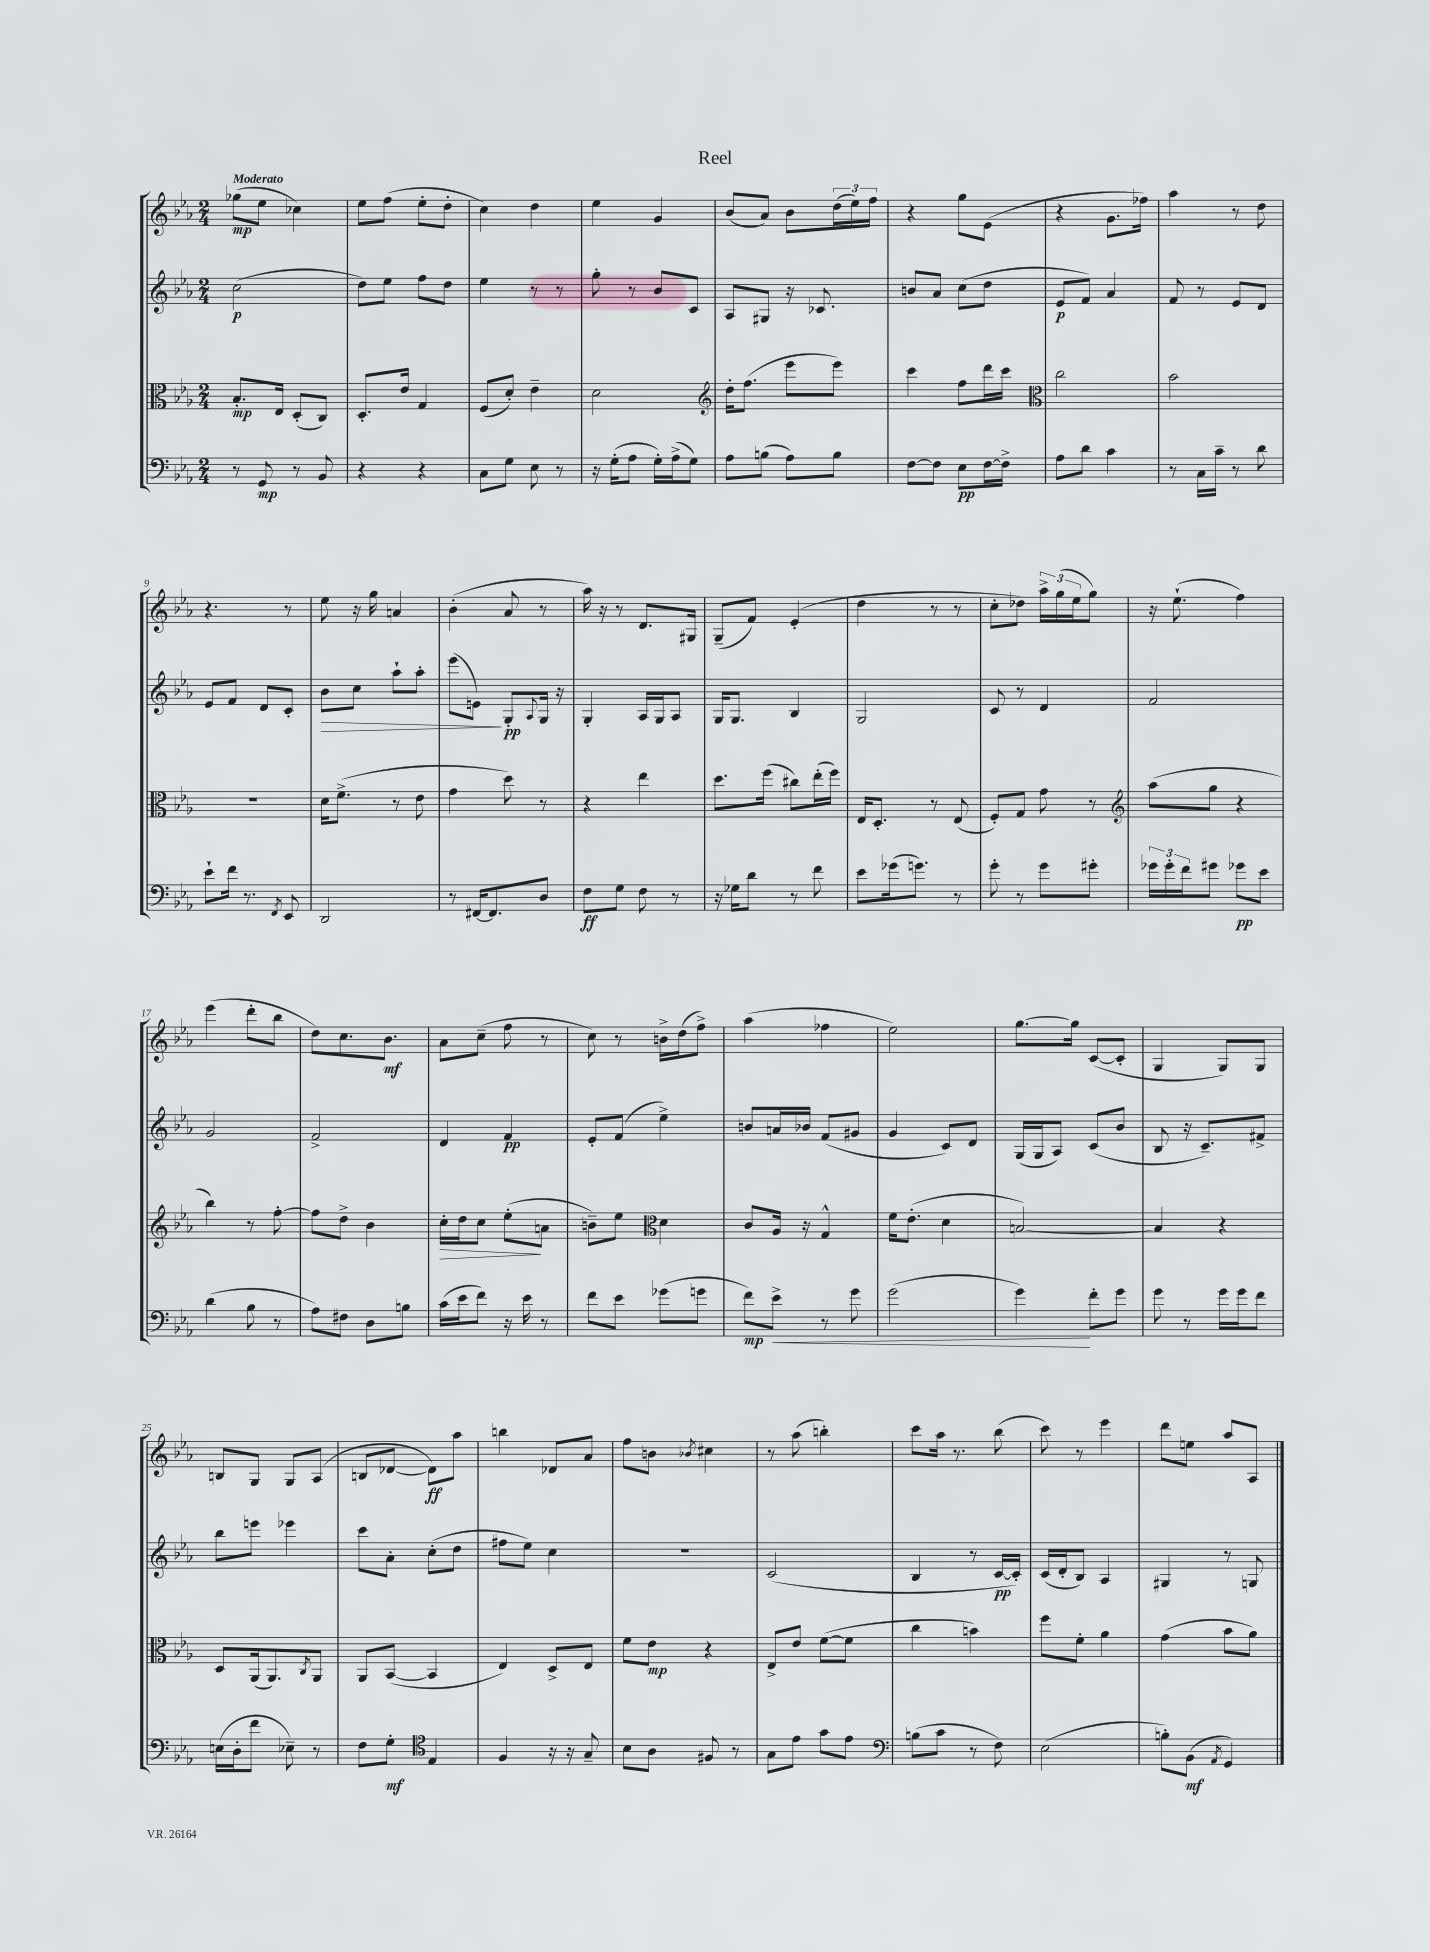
\header { title = "Reel" }
<<
\new StaffGroup <<
\new Staff = "s0" {
    \clef treble \key ees \major \numericTimeSignature \time 2/4 \tempo "Moderato"
    ges''8\mp( ees''8 ces''4) |
    ees''8 f''8( ees''8-. d''8-. |
    c''4) d''4 |
    ees''4 g'4 |
    bes'8( aes'8) bes'8 \tuplet 3/2 { d''16( ees''16) f''16 } |
    r4 g''8 ees'8( |
    r4 g'8. fes''16) |
    aes''4 r8 d''8 |
    r4. r8 |
    ees''8 r16 g''16 a'4 |
    bes'4-.( aes'8 r8 |
    aes''16) r16 r8 d'8. gis16 |
    g8--( f'8) ees'4-.( |
    d''4 r8 r8 |
    c''8-. des''8) \tuplet 3/2 { aes''16-> g''16( ees''16 } g''8) |
    r16 ees''8.-!( f''4) |
    ees'''4( d'''8-. bes''8 |
    d''8) c''8. bes'8.\mf |
    aes'8 c''8--( f''8 r8 |
    c''8) r8 b'16-> d''16( f''8->) |
    aes''4( fes''4 |
    ees''2) |
    g''8.~ g''16 c'8~( c'8-. |
    g4 g8) g8 |
    b8 g8 g8 aes8( |
    b8 des'8~ des'8\ff) aes''8 |
    b''4 des'8 aes'8 |
    f''8 b'8 \acciaccatura { bes'8 } cis''4 |
    r8 aes''8( b''4-.) |
    c'''8 aes''16 r8. bes''8( |
    c'''8) r8 ees'''4 |
    d'''8 e''8 aes''8 aes8 \bar "|." |
}
\new Staff = "s1" {
    \clef treble \key ees \major \numericTimeSignature \time 2/4
    c''2\p( |
    d''8) ees''8 f''8 d''8 |
    ees''4 r8 r8 |
    g''8-. r8 bes'8 c'8 |
    aes8 gis8 r16 ces'8. |
    b'8 aes'8 c''8( d''8 |
    ees'8\p f'8) aes'4 |
    f'8 r8 ees'8 d'8 |
    ees'8 f'8 d'8 c'8-. |
    bes'8\> c''8 aes''8-! aes''8-. |
    ees'''8( e'8\!) g8-.\pp \appoggiatura { aes8 } g16 r16 |
    g4-. aes16 g16 aes8 |
    g16 g8. bes4 |
    g2 |
    c'8 r8 d'4 |
    f'2 |
    g'2 |
    f'2-> |
    d'4 f'4\pp |
    ees'8-. f'8( ees''4->) |
    b'8 a'16 bes'16 f'8( gis'8 |
    g'4 c'8) d'8 |
    g16( g16 aes8) c'8( bes'8 |
    bes8 r16 c'8.--) fis'8-> |
    bes''8 e'''8 ees'''4 |
    c'''8 aes'8-. c''8-.( d''8 |
    fis''8 ees''8) c''4 |
    R2 |
    c'2( |
    bes4 r8 c'16~\pp c'16-.) |
    c'16( d'16-. bes8) aes4 |
    gis4 r8 g8 \bar "|." |
}
\new Staff = "s2" {
    \clef alto \key ees \major \numericTimeSignature \time 2/4
    bes8.-.\mp ees16 d8-.( c8) |
    d8.-. ees'16 g4 |
    f8( d'8-.) ees'4-- |
    d'2 |
    \clef treble d''16-. f''8.( ees'''8 ees'''8) |
    c'''4 f''8 d'''16 c'''16 |
    \clef alto c''2 |
    bes'2 |
    R2 |
    d'16 f'8.->( r8 ees'8 |
    g'4 d''8) r8 |
    r4 ees''4 |
    d''8. f''16( cis''8) ees''16-.( f''16) |
    ees16 d8.-. r8 ees8( |
    f8-.) g8 g'8 r8 |
    \clef treble aes''8( g''8 r4 |
    bes''4) r8 f''8~-. |
    f''8 d''8-> bes'4 |
    c''16-.\> d''16 c''8 ees''8-.\!( a'8 |
    b'8--) ees''8 \clef alto d'4 |
    c'8 aes16 r16 g4-^ |
    f'16 ees'8.-.( d'4 |
    b2~) |
    b4 r4 |
    d8 aes,16( aes,8.) \acciaccatura { c8 } aes,8 |
    aes,8 bes,8~( bes,4 |
    ees4) d8-> ees8 |
    f'8 ees'8\mp r4 |
    ees8-> ees'8 f'8~( f'8 |
    c''4 b'4) |
    f''8 f'8-. aes'4 |
    g'4( bes'8 aes'8) \bar "|." |
}
\new Staff = "s3" {
    \clef bass \key ees \major \numericTimeSignature \time 2/4
    r8 g,8\mp r8 bes,8 |
    r4 r4 |
    c8 g8 ees8 r8 |
    r16 g16-.( aes8 g16-.) aes16->( g8) |
    aes8 b8( aes8) b8 |
    f8~ f8 ees8\pp f16~ f16-> |
    aes8 d'8 c'4 |
    r8 c16 c'16-- r8 d'8 |
    ees'8-! f'16 r8. \acciaccatura { f,8 } ees,8 |
    d,2 |
    r8 fis,16~ fis,8. d8 |
    f8\ff g8 f8 r8 |
    r16 ges16 d'8 r8 f'8 |
    ees'8 ges'16( g'8.) r8 |
    g'8-. r8 g'8 gis'8-. |
    \tuplet 3/2 { ges'16 ges'16-. f'16 } gis'8 ges'8\pp ees'8 |
    d'4( bes8 r8 |
    aes8) fis8 d8 b8 |
    c'16( ees'16 f'8) r16 ees'16 r8 |
    f'8 ees'8 ges'8( g'8 |
    f'8\mp) ees'8->\< r8 g'8 |
    g'2( |
    g'4\!) f'8-. g'8 |
    g'8 r8 g'16 g'16 f'8 |
    e16( d16-. f'8 ees8--) r8 |
    f8 g8-.\mf \clef tenor ees4 |
    f4 r16 r16 g8-- |
    bes8 aes8 fis8 r8 |
    g8 ees'8 g'8 ees'8 |
    \clef bass b8( c'8 r8 f8) |
    ees2( |
    b8-.) bes,8\mf( \acciaccatura { aes,8 } g,4) \bar "|." |
}
>>
>>
